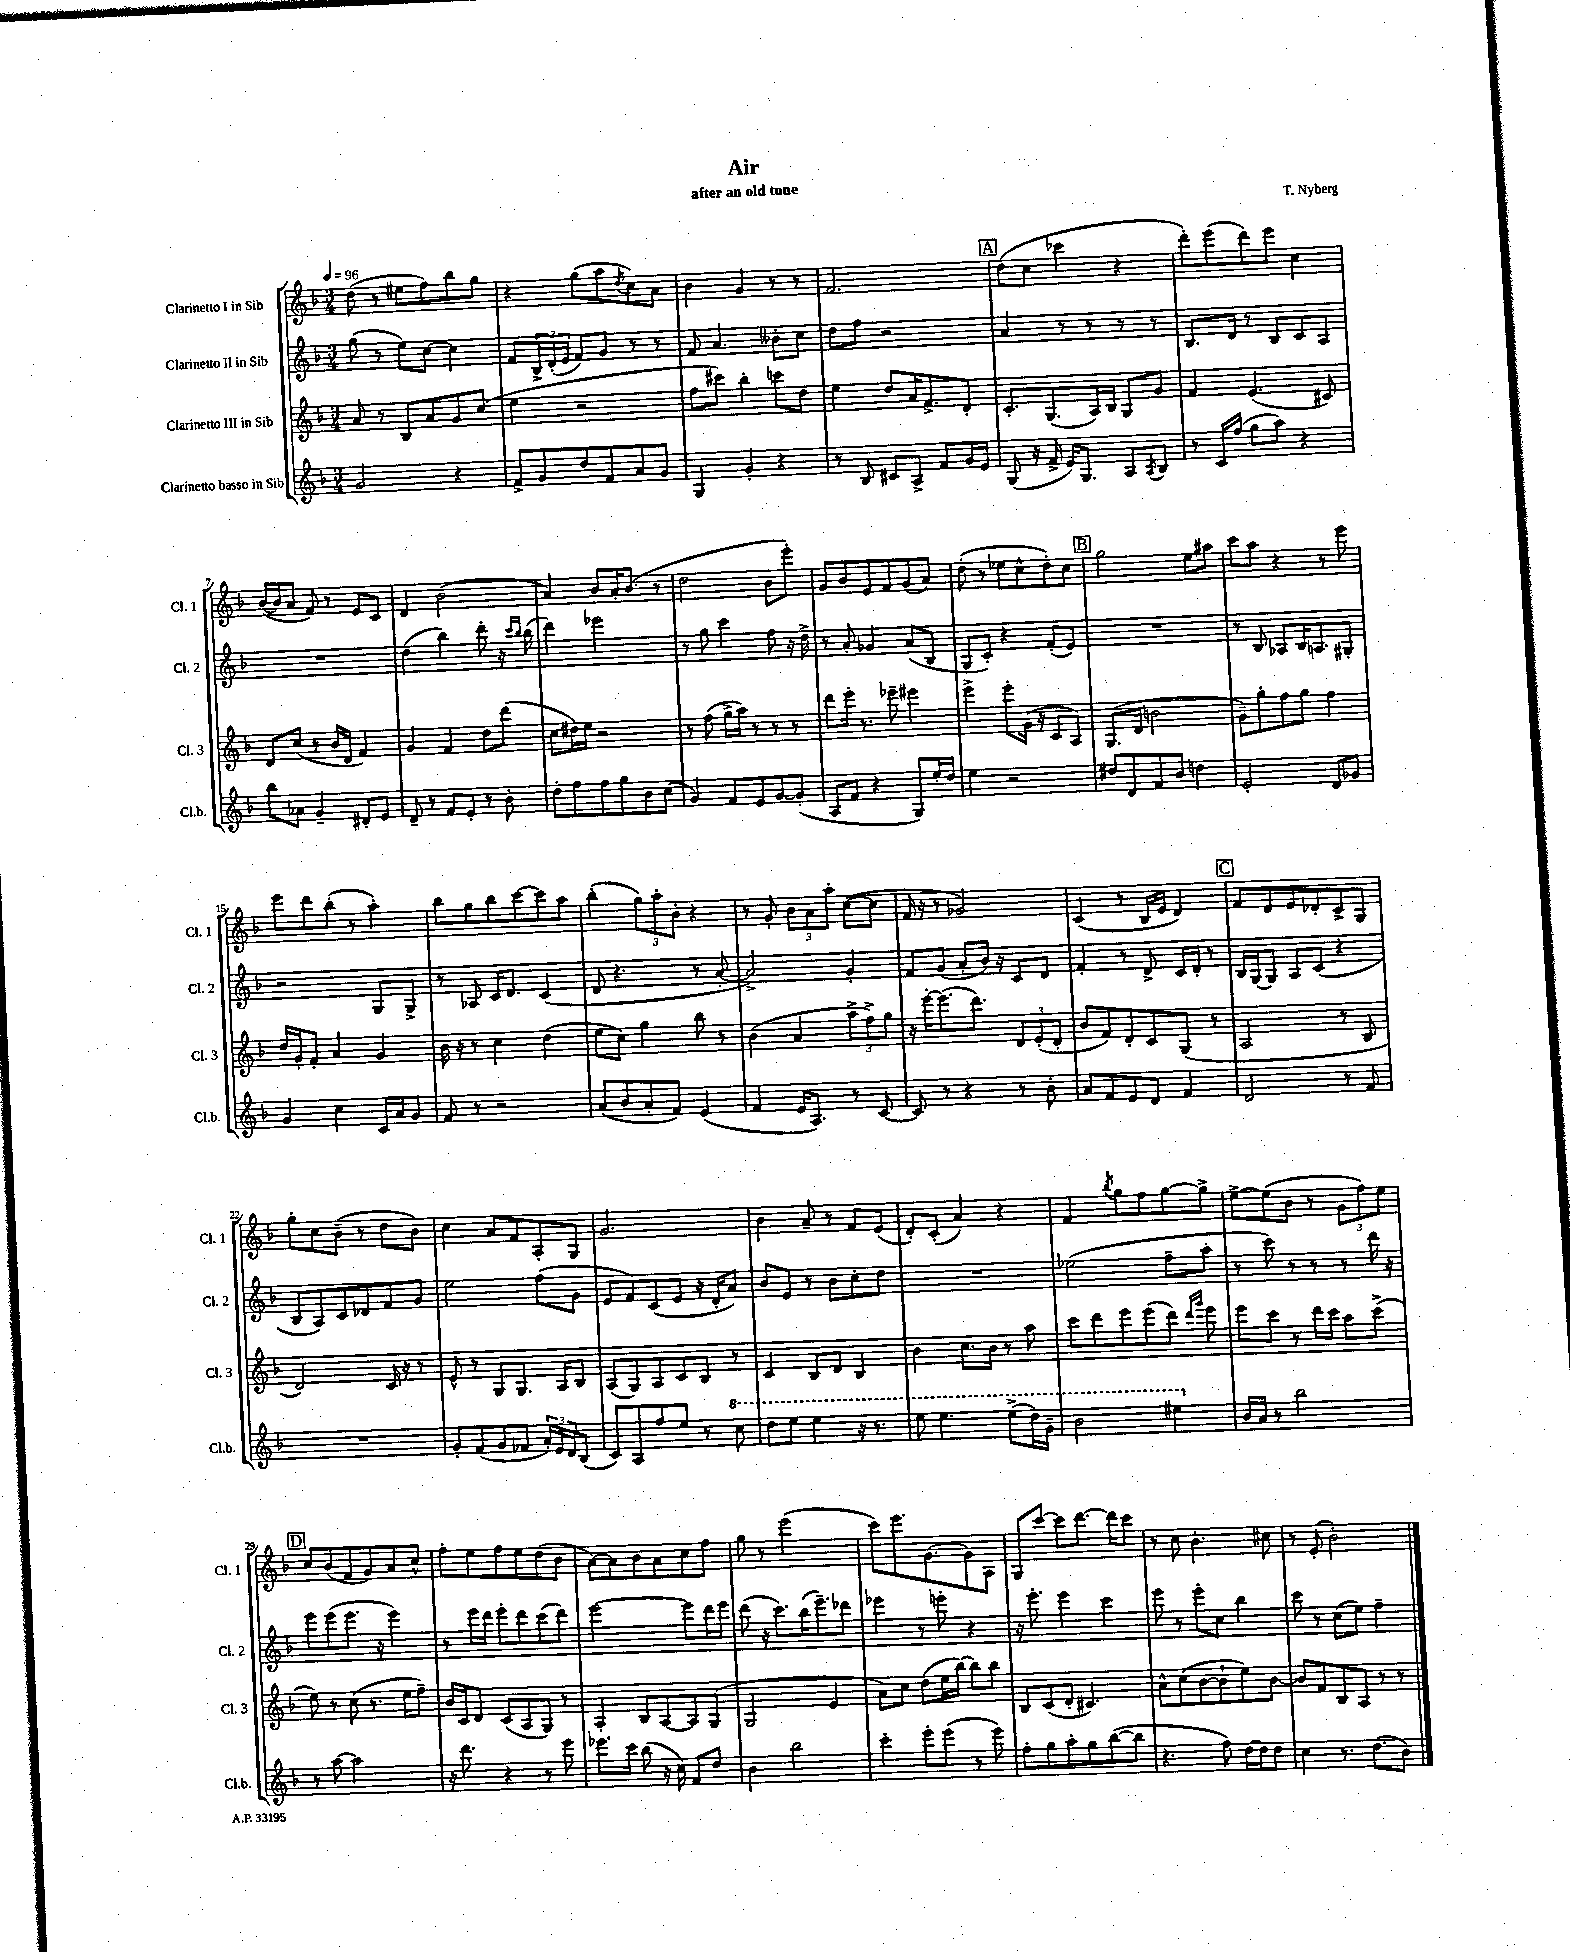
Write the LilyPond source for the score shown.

\header { title = "Air" composer = "T. Nyberg" subtitle = "after an old tune" }
<<
\new StaffGroup <<
\new Staff = "s0" \with { instrumentName = "Clarinetto I in Sib" shortInstrumentName = "Cl. 1" } {
    \clef treble \key f \major \numericTimeSignature \time 3/4 \tempo 4 = 96
    d''8( r8 eis''8 f''8) bes''8 g''8 |
    r4 g''8( a''8 \acciaccatura { d''8 } c''8) a'8 |
    bes'4 g'4 r8 r8 |
    f'2. |
    \mark \markup { \box "A" } d''8( c''8 ces'''4 r4 |
    d'''8-.) e'''8( d'''8) e'''8 c''4 |
    bes'16~( bes'16 a'8 f'8) r8 e'8 c'8 |
    d'4 bes'2( |
    a'4) bes'8 a'16-. bes'8.( r8 |
    d''2 bes'8 e'''8-.) |
    g'8 bes'8 e'8 f'8 g'8( a'8) |
    d''8-.( r8 ees''8 c''8-^ d''8-.) c''8 |
    \mark \markup { \box "B" } g''2 e''8 ais''8 |
    c'''8 a''8 r4 r8 e'''8 |
    e'''8 d'''8 bes''8-.( r8 a''4-.) |
    bes''8 g''8 bes''8 c'''8~ c'''8 a''8 |
    bes''4-.( \tuplet 3/2 { g''8) a''8-. bes'8-. } r4 |
    r8 g'8-. \tuplet 3/2 { bes'8 a'8 a''8-. } c''8~( c''8 |
    f'16 r16 r8 ges'2) |
    c'4( r8 bes16 e'16 d'4) |
    \mark \markup { \box "C" } f'8 d'8 e'8 des'8-. c'8-> g8 |
    g''8-. c''8 bes'8--( r8 d''8 bes'8) |
    c''4 a'8 f'8 a8-. g8 |
    g'2. |
    bes'4 a'8-- r8 f'8 e'8( |
    d'8-.) c'8-.( a'4) r4 |
    f'4 \acciaccatura { bes''8 } g''8 f''8 g''8~ g''8-> |
    e''8~-> e''8( bes'8 r8 \tuplet 3/2 { g'8 f''8) e''8 } |
    \mark \markup { \box "D" } c''8 bes'8( f'8 g'8) a'8 c''8-^ |
    f''8-. e''8 f''8 e''8 d''8( bes'8 |
    a'8~) a'8 bes'8 a'8 c''8 f''8 |
    g''8 r8 e'''2( |
    c'''8) e'''8. g'8.~ g'8 a8 |
    g8 c'''8~ c'''8 d'''8.~ d'''16 c'''8 |
    r8 c''8 bes'4.-. cis''8 |
    r8 e'8-.( bes'2-.) \bar "|." |
}
\new Staff = "s1" \with { instrumentName = "Clarinetto II in Sib" shortInstrumentName = "Cl. 2" } {
    \clef treble \key f \major \numericTimeSignature \time 3/4
    g''8( r8 e''8) c''8~ c''4 |
    f'8 \tuplet 3/2 { bes16-> d'16-.( e'16 } f'8) g'8 r8 r8 |
    f'8 a'4. beses'8-. c''8 |
    d''8 f''8 r2 |
    \mark \markup { \box "A" } a'4 r8 r8 r8 r8 |
    bes8. d'16 r8 bes8 c'8 a8 |
    R2. |
    d''4( bes''4) d'''8-. r16 \grace { c'''16 bes''16 } bes''16( |
    d'''4) ees'''2 |
    r8 g''8 c'''4 f''8 r16 d''16-> |
    r8 a'8-. ges'4 a'8( bes8 |
    g8 c'8-.) r4 f'8-.( e'8) |
    \mark \markup { \box "B" } R2. |
    r8 bes8 aes8 bes16 a8. gis8-. |
    r2 g8 g8-> |
    r8 aes8 c'16 d'8. c'4( |
    d'8 r4. r8 a'8~-. |
    a'2->) g'4-. |
    f'8 g'8( a'8-. bes'16) r16 c'8 d'8 |
    f'4-. r8 d'8-> c'16 d'16-. r8 |
    \mark \markup { \box "C" } bes16 g16~ g8 a8 c'8( r4 |
    bes8 a8) c'8 des'8 f'8 g'8 |
    e''2 f''8( g'8 |
    e'8 f'8) c'8( e'8 r16 d'16-. a'8) |
    bes'8 e'8 r8 bes'8 c''8-. d''8 |
    R2. |
    ees''2( f''8-- a''8-. |
    r8 c'''8) r8 r8 r8 d'''16 r16 |
    \mark \markup { \box "D" } e'''8 e'''8( e'''8. r16 e'''4) |
    r8 e'''16 d'''16 e'''8-. d'''8 c'''8( d'''8) |
    e'''2~ e'''8 d'''16 e'''16 |
    d'''8( r16 c'''8.) bes''16( e'''8.--) des'''8 |
    ees'''4 r8 e'''8-. r4 |
    r16 e'''8.-. e'''4 c'''4 |
    e'''8 r8 e'''8-. c''8 bes''4 |
    c'''8 r8 c''8( e''8) f''4-- \bar "|." |
}
\new Staff = "s2" \with { instrumentName = "Clarinetto III in Sib" shortInstrumentName = "Cl. 3" } {
    \clef treble \key f \major \numericTimeSignature \time 3/4
    a'8 r8 bes8 a'8 g'8 c''8( |
    e''4 r2 |
    f''8 cis'''8) bes''4-. c'''8 d''8 |
    e''4 d''8 a'16 f'8.-> d'8-. |
    \mark \markup { \box "A" } c'8.-. g8.( a16) bes16 g8 g'8 |
    f'4 e'4.( cis'8) |
    d'8 c''8( r8 bes'16 d'16 f'4) |
    g'4 f'4 d''8 d'''8( |
    c''8 dis''16) e''16 r2 |
    r8 f''8( g''16-> a''16) r8 r8 r8 |
    d'''8 e'''16-. r8. ees'''8-- eis'''4 |
    e'''4-> e'''8-. g'16( r16 c'8 a8) |
    \mark \markup { \box "B" } g8.( d'16 b'2 |
    g'8--) g''8-. f''8 g''8 f''4 |
    d''16 g'16-. f'8-. a'4 g'4 |
    bes'16 r16 r8 c''4 d''4( |
    e''8 c''8) g''4 bes''8 r8 |
    bes'4( a'4 \tuplet 3/2 { a''8-> f''8->) g''8 } |
    r16 e'''16~-. e'''8.( d'''8.) \tuplet 3/2 { d'8 e'8-.( d'8-. } |
    bes'8 f'8) d'8-. c'8 g8( r8 |
    \mark \markup { \box "C" } a2 r8 bes8 |
    d'2) c'16 r16 r8 |
    e'8-^ r8 g8 g8. a16 bes8 |
    a8( g8) a8 c'8 bes8 r8 |
    c'4 bes8 d'8 bes4 |
    bes'4 c''8. bes'16 r8 a''8 |
    c'''8 d'''8 e'''8 e'''8( d'''8) \grace { d'''16 g'''16 } e'''8 |
    e'''8 c'''8 r8 d'''16 c'''16 a''8 c'''8->( |
    \mark \markup { \box "D" } e''8) r8 c''8( r8. e''16 f''8--) |
    bes'16 c'16 d'8 c'8( a8 g8) r8 |
    a4-. bes8 a8~ a8 g8( |
    g2 e'4 |
    a'8) c''8 d''8( e''16 bes''16~) bes''8 bes''8 |
    bes8 c'8( d'8-. cis'4.) |
    a'8-^ c''8( bes'8~ bes'8-! e''8) bes'8~ |
    bes'8 f'8 bes8 a8 r8 r8 \bar "|." |
}
\new Staff = "s3" \with { instrumentName = "Clarinetto basso in Sib" shortInstrumentName = "Cl.b." } {
    \clef treble \key f \major \numericTimeSignature \time 3/4
    g'2 r4 |
    f'8-> g'8 d''8 f'8 a'8 g'8 |
    g4 g'4-. r4 |
    r8 bes8 cis'8 a8-> f'8 g'16 e'16 |
    \mark \markup { \box "A" } g8( r16 f'16-> e'16) g8. a8 \acciaccatura { a8 } bes8 |
    r8 c'16 f''16( g''8 a''8) r4 |
    bes''8 aes'8 g'4-- dis'8-. e'8 |
    d'8-- r8 f'8 e'8-. r8 bes'8-. |
    d''8-. f''8 f''8 g''8 bes'8 c''8( |
    g'4) f'8 e'8 g'8~ g'8-.( |
    a8 f'8 r4 g8) e''16-. d''16 |
    e''4 r2 |
    \mark \markup { \box "B" } dis''8 d'8 f'8 bes'8 d''4 |
    e'2-. d'8 ges'8 |
    g'4 c''4 c'16 a'16 g'8 |
    f'8 r8 r2 |
    a'8( bes'8 a'8-. f'8) e'4( |
    f'4 e'16 a8.) r8 c'8~ |
    c'8 r8 r4 r8 bes'8-. |
    a'8 f'8 e'8 d'8 f'4 |
    \mark \markup { \box "C" } d'2 r8 f'8 |
    R2. |
    g'8-. f'8( g'8 fes'8 \tuplet 3/2 { a'16-.) e'16 d'16 } bes8( |
    c'8) a8 f''8 e''8 r8 \ottava #1 c'''8 |
    d'''8 e'''8 e'''4 r16 r8. |
    e'''8 e'''4. e'''8->( d'''16) g''16-- |
    bes''2 eis'''4 \ottava #0 |
    bes'16 a'16 r8 bes''2 |
    \mark \markup { \box "D" } r8 a''8~ a''2 |
    r16 d'''8. r4 r8 e'''8 |
    ees'''8. c'''16 bes''8( r16 c''16) f'8 d''8 |
    bes'4 bes''2 |
    c'''4-. e'''8-. e'''8( r8 e'''8) |
    f''8-. g''8 a''8-. g''8 bes''8~( bes''8 |
    r4. f''8) d''16~ d''16 d''8 |
    c''4 r8. d''8.( bes'8) \bar "|." |
}
>>
>>
